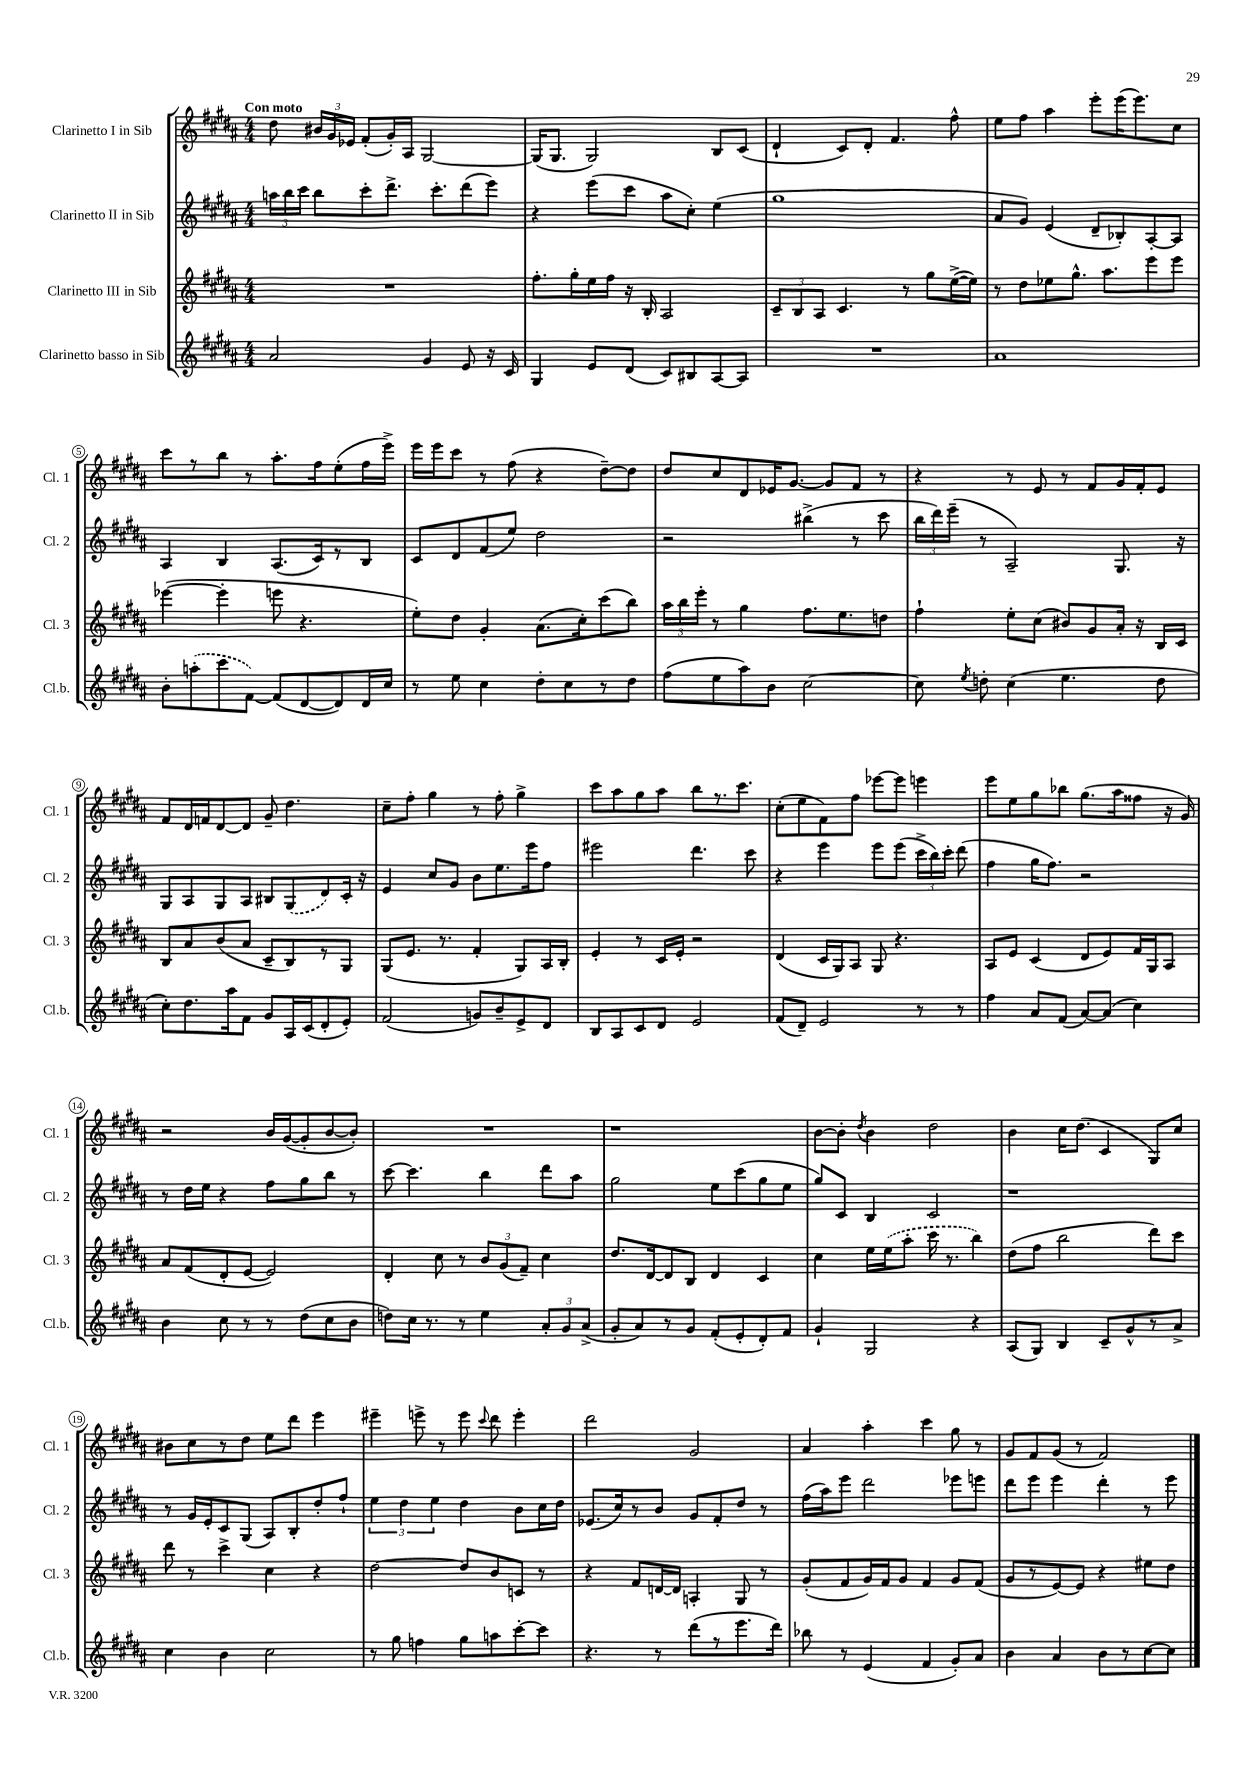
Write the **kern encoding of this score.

**kern	**kern	**kern	**kern
*staff4	*staff3	*staff2	*staff1
*clefG2	*clefG2	*clefG2	*clefG2
*k[f#c#g#d#a#]	*k[f#c#g#d#a#]	*k[f#c#g#d#a#]	*k[f#c#g#d#a#]
*M4/4	*M4/4	*M4/4	*M4/4
2a#/	1r	24aa\LL	8dd#\
.	.	24bb\	.
.	.	24ccc#\JJ	.
.	.	8bb\L	24b#/LL
.	.	.	24g#/
.	.	.	24e-/JJ
.	.	8ccc#'\	(8f#'/L
.	.	8.ddd#^\J	16g#'/L)
.	.	.	16A#/JJ
4g#/	.	.	[2G#/
.	.	8.ccc#'\L	.
8e/	.	(8ddd#\	.
16r	.	8eee\J)	.
16c#/	.	.	.
=	=	=	=
4G#/	8.ff#'\L	4r	(16G#/]LK
.	.	.	8.G#/J
.	16gg#'\L	.	.
8e/L	16ee\	(8eee\L	2G#/)
.	16ff#\JJ	.	.
(8d#/J	16r	8ccc#\J	.
.	16B'/	.	.
8c#/L)	2A#/	8aa#\L	.
8B#/	.	8cc#'\J)	.
[8A#/	.	(4ee\	8B/L
8A#/]J	.	.	(8c#/J
=	=	=	=
1r	12c#~/L	1gg#	4d#`/
.	12B/	.	.
.	12A#/J	.	.
.	4.c#/	.	8c#/L)
.	.	.	8d#'/J
.	.	.	4.f#/
.	8r	.	.
.	8gg#\L	.	.
.	([16ee^\L	.	8ff#^^\
.	16ee\]JJ)	.	.
=	=	=	=
1a#	8r	8a#/L	8ee\L
.	8dd#\L	8g#/J)	8ff#\J
.	8ee-\	(4e/	4aa#\
.	8.gg#^^\J	.	.
.	.	8d#~/L	8eee'\L
.	8.aa#\L	.	.
.	.	8B-'/)	(16eee\K
.	.	.	8.eee\)
.	8eee\	[8A#'/	.
.	8eee\J	8A#/]J	8cc#\J
=	=	=	=
8b'\L	([4eee-\	4A#/	8ccc#\L
(8aa'\	.	.	8r
8ccc#\	4eee-'\]	4B/	8bb\J
[8f#\J)	.	.	8r
(8f#/]L	8eee\	(8.A#/L	8.aa#'\L
[8d#/	4.r	.	.
.	.	16c#/k)	16ff#\k
8d#/])	.	8r	(8ee'\
16d#/L	.	8B/J	16ff#\L
16cc#/JJ	.	.	16eee^\JJ)
=	=	=	=
8r	8ee'\L)	8c#/L	16eee\LL
.	.	.	16eee\J
8ee\	8dd#\J	8d#/	8ccc#\J
4cc#\	4g#'/	(8f#/	8r
.	.	8ee/J)	(8ff#\
8dd#'\L	(8.a#\L	2dd#\	4r
8cc#\	.	.	.
.	16cc#'\k)	.	.
8r	(8ccc#\	.	[8dd#~\L)
8dd#\J	8bb\J)	.	8dd#\]J
=	=	=	=
(8ff#\L	24aa#\LL	2r	8dd#/L
.	24bb\	.	.
.	24eee'\JJ	.	.
8ee\	8r	.	8cc#/
8aa#\)	4gg#\	.	8d#/
8b\J	.	.	16e-/K
.	.	.	[8.g#/J
[2cc#\	8.ff#\L	(4bb#^\	.
.	.	.	8g#/]L
.	8.ee\	.	.
.	.	8r	8f#/J
.	8dd\J	8ccc#\	8r
=	=	=	=
8cc#\]	4ff#`\	24bb\LL	4r
.	.	24ddd#\)	.
.	.	(24eee~\JJ	.
8qee/	.	.	.
8dd'\	.	8r	.
(4cc#\	8ee'\L	2A#~/)	8r
.	(8cc#\J	.	8e/
4.ee\	8b#/L)	.	8r
.	8g#/	.	8f#/L
.	16a#'/Jk	8.G#/	16g#/L
.	16r	.	16f#'/J
8dd\	16B/LL	.	8e/J
.	16c#/JJ	16r	.
=	=	=	=
8cc#'\L)	8B/L	8G#/L	8f#/L
8.dd#\	8a#/	8A#/	16d#/L
.	.	.	16f/J
.	(8b/	8G#/	[8d#/
16aa#\k	.	.	.
8f#\J	8a#/J	8A#/J	8d#/]J
8g#/L	8c#~/L	8B#/L	8g#~/
16A#/L	8B/)	(8G#/	4.dd#\
(16c#/J	.	.	.
8d#'/	8r	8d#/)	.
8e'/J)	8G#/J	16c#'/Jk	.
.	.	16r	.
=	=	=	=
(2f#/	(8G#/L	4e/	8cc#~\L
.	8.e/J	.	8ff#'\J
.	.	8cc#/L	4gg#\
.	8.r	.	.
.	.	8g#/J	.
8g/L)	4f#'/	8b\L	8r
8b~/	.	8.ee\	8ff#'\
8e^/	8G#/L)	.	4gg#^\
.	.	16eee\k	.
8d#/J	16A#/L	8ff#\J	.
.	16B'/JJ	.	.
=	=	=	=
8B/L	4e'/	2eee#\	8ccc#\L
8A#/	.	.	8aa#\
8c#/	8r	.	8gg#\
8d#/J	16c#/LL	.	8aa#\J
.	16e'/JJ	.	.
2e/	2r	4.ddd#\	8bb\L
.	.	.	8.r
.	.	.	8.ccc#\J
.	.	8ccc#\	.
=	=	=	=
(8f#/L	(4d#/	4r	(8cc#'\L
8d#~/J)	.	.	8ee\
2e/	16c#/LL	4eee\	8f#\)
.	16G#/J)	.	.
.	8A#/J	.	8ff#\J
.	8G#/	8eee\L	[8eee-\L
.	4.r	(8eee\J	8eee-\]J
8r	.	24ccc#^\LL	4eee\
.	.	24bb\)	.
.	.	24ccc#'\JJ	.
8r	.	(8ddd#\	.
=	=	=	=
4ff#\	8A#/L	4ff#\	8eee\L
.	8e/J	.	8ee\
8a#/L	(4c#/	16gg#\LK	8gg#\
.	.	8.ff#\J)	.
(8f#/J	.	.	8bb-\J
[8a#/L)	8d#/L	2r	(8.gg#\L
(8a#/]J	8e/)	.	.
.	.	.	16aa#\k
4cc#\)	16f#/L	.	8ff##\J
.	16G#/J	.	.
.	8A#/J	.	16r
.	.	.	16g#/)
=	=	=	=
4b\	8a#/L	8r	2r
.	(8f#/	16dd#\LL	.
.	.	16ee\JJ	.
8cc#\	8d#'/	4r	.
8r	[8e/J	.	.
8r	2e/])	8ff#\L	16b/LL
.	.	.	([16g#/J
(8dd#\L	.	8gg#\	8g#'/]
8cc#\	.	8bb\J	[8b/
8b\J	.	8r	8b'/]J)
=	=	=	=
8dd\L)	4d#'/	[8ccc#\	1r
16cc#\Jk	.	4.ccc#\]	.
8.r	.	.	.
.	8cc#\	.	.
8r	8r	.	.
4ee\	12b/L	4bb\	.
.	(12g#/	.	.
.	12f#~/J)	.	.
12a#'/L	4cc#\	8ddd#\L	.
12g#/	.	.	.
.	.	8aa#\J	.
(12a#^/J	.	.	.
=	=	=	=
8g#'/L	8.dd#/L	2gg#\	1r
8a#/)	.	.	.
.	[16d#/k	.	.
8r	8d#/]	.	.
8g#/J	8B/J	.	.
(8f#'/L	4d#/	8ee\L	.
8e'/	.	(8ccc#\	.
8d#'/)	4c#/	8gg#\	.
8f#/J	.	8ee\J	.
=	=	=	=
4g#`/	4cc#\	8gg#/L)	[8b\L
.	.	8c#/J	8b'\]J
.	.	.	8qdd#/
2G#/	16ee\LL	4B/	4b\
.	(16ee\J	.	.
.	8aa#'\J	.	.
.	16ccc#\	2c#/	2dd#\
.	8.r	.	.
4r	4bb\)	.	.
=	=	=	=
(8A#/L	(8dd#\L	1r	4b\
8G#/J)	8ff#\J	.	.
4B/	2bb\	.	16cc#\LK
.	.	.	(8.dd#\J
8c#~/L	.	.	4c#/
8g#^^/	.	.	.
8r	8ddd#\L)	.	8G#/L)
8a#^/J	8ccc#\J	.	8cc#/J
=	=	=	=
4cc#\	8ddd#\	8r	8b#\L
.	8r	16g#/LL	8cc#\
.	.	16e'/J	.
4b\	4ccc#^\	8c#/	8r
.	.	(8G#/J	8dd#\J
2cc#\	4cc#\	8A#/L)	8ee\L
.	.	8B'/	8ddd#\J
.	4r	8dd#'/	4eee\
.	.	8ff#`/J	.
=	=	=	=
8r	[2dd#\	6ee\	4eee#~\
8gg#\	.	.	.
.	.	6dd#\	.
4ff\	.	.	8eee^\
.	.	6ee\	.
.	.	.	8r
8gg#\L	8dd#/]L	4dd#\	8eee\
.	.	.	8qqccc#/
8aa\	8b/	.	8ddd#\
[8ccc#'\	8c/J	8b\L	4eee'\
8ccc#\]J	8r	16cc#\L	.
.	.	16dd#\JJ	.
=	=	=	=
4.r	4r	(8.e-/L	2ddd#\
.	.	16cc#/k)	.
.	8f#/L	8r	.
8r	[16d/L	8b/J	.
.	16d/]JJ	.	.
(8ddd#\L	4A'/	8g#/L	2g#/
8r	.	8f#'/	.
8.eee\	8G#/	8dd#/J	.
.	8r	8r	.
16ddd#\Jk)	.	.	.
=	=	=	=
8bb-\	(8g#'/L	(16ff#\LL	4a#/
.	.	16aa#\J)	.
8r	8f#/	8eee\J	.
(4e/	16g#/L)	2ddd#\	4aa#'\
.	16f#/J	.	.
.	8g#/J	.	.
4f#/	4f#/	.	4ccc#\
8g#'/L)	8g#/L	8eee-\L	8gg#\
8a#/J	(8f#/J	8eee\J	8r
=	=	=	=
4b\	8g#/L	8ddd#\L	8g#/L
.	8r	8eee\J	8f#/
4a#/	[8e/)	4eee\	(8g#/J
.	8e/]J	.	8r
8b\L	4r	4ddd#'\	2f#/)
8r	.	.	.
[8cc#\	8ee#\L	8r	.
8cc#\]J	8dd#\J	8eee\	.
==	==	==	==
*-	*-	*-	*-
